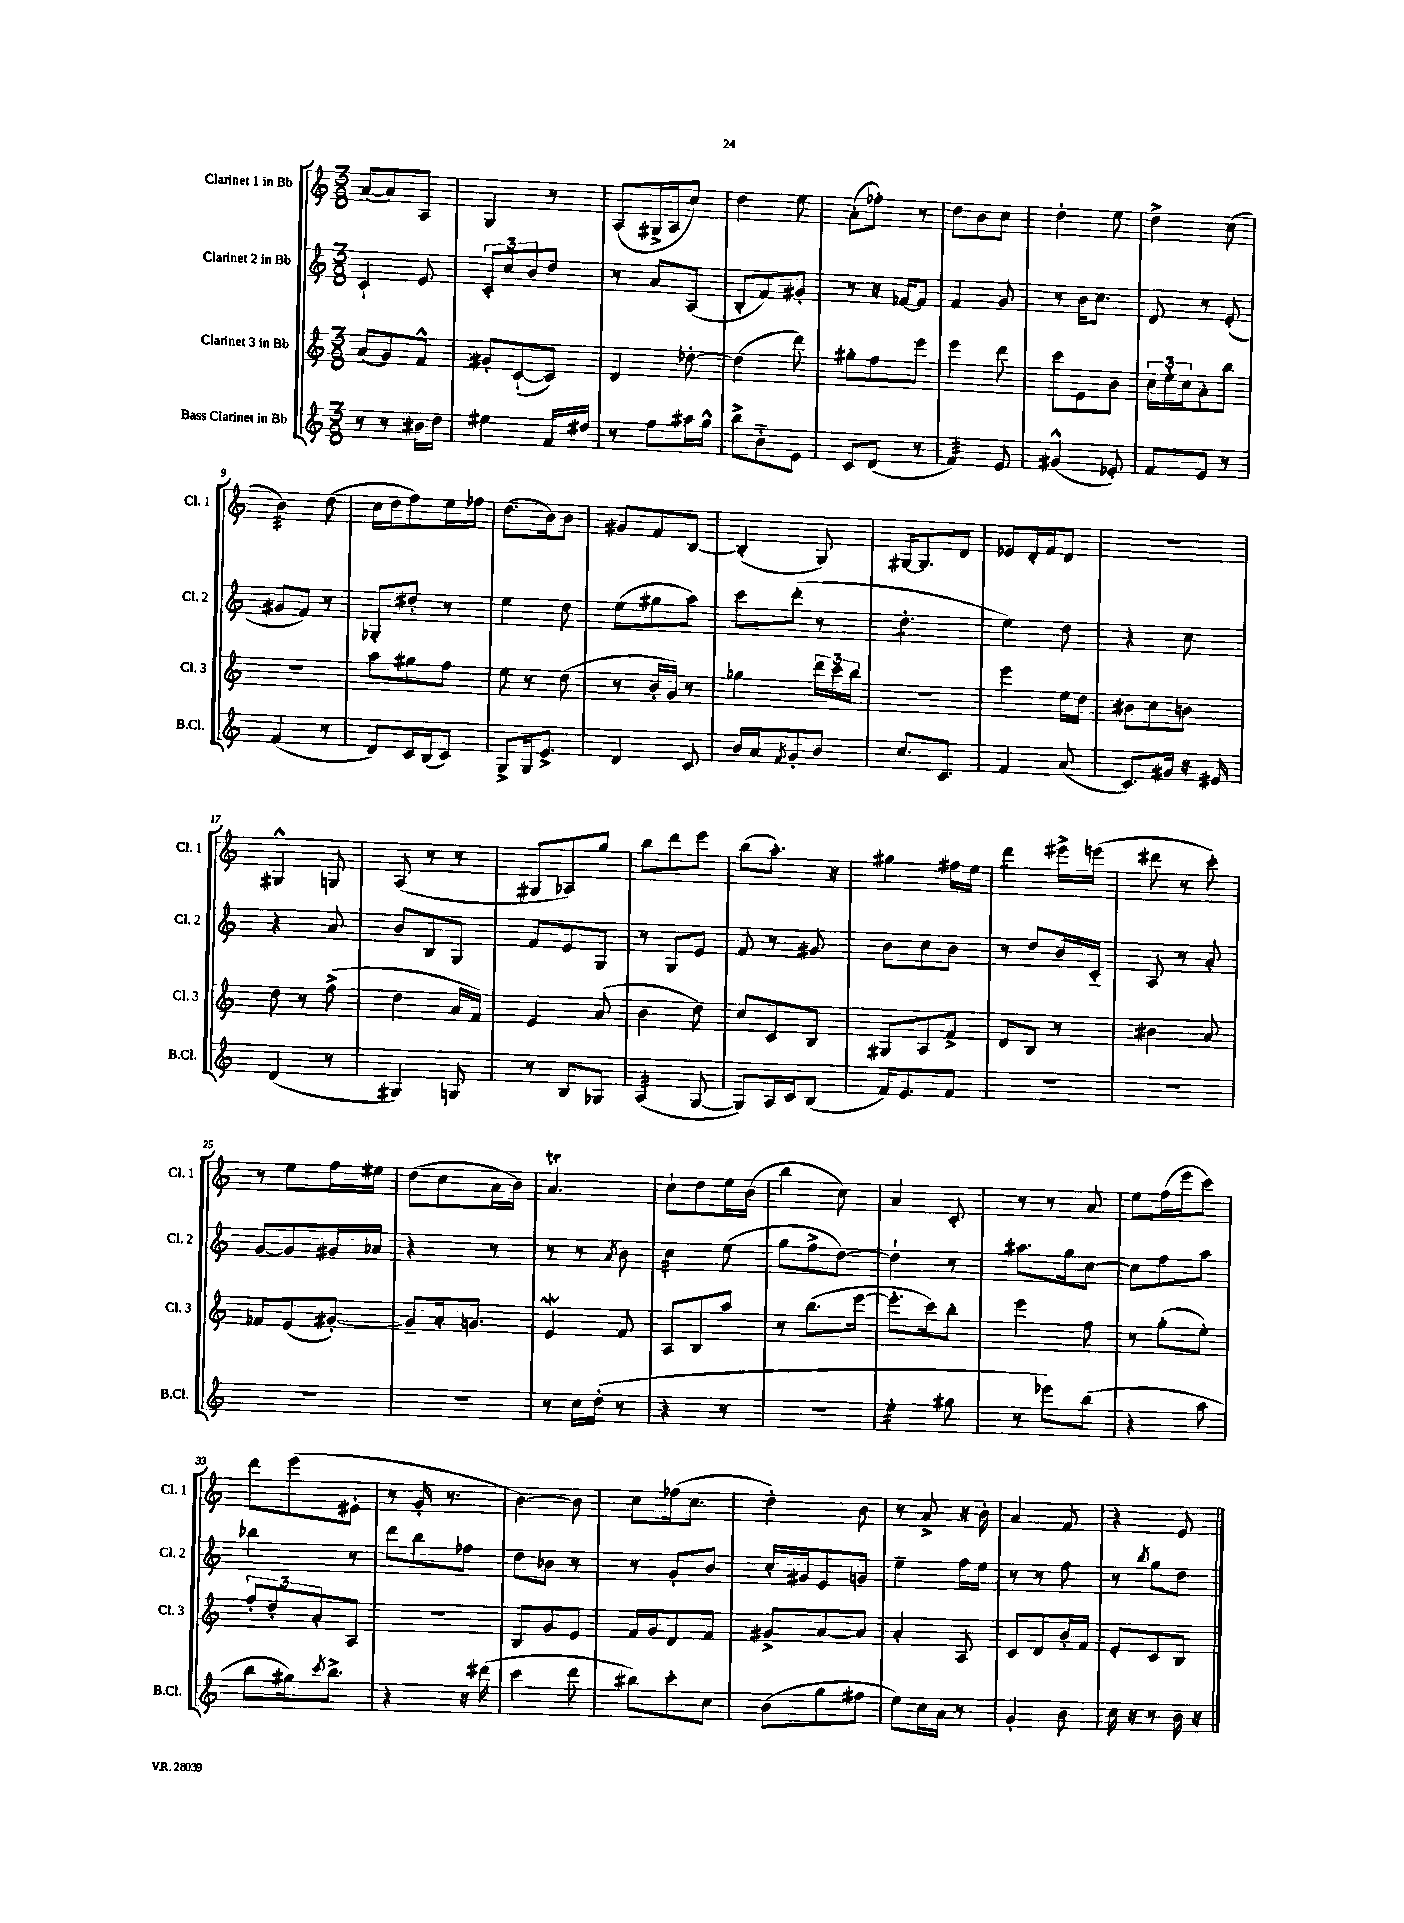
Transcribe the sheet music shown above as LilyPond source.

<<
\new StaffGroup <<
\new Staff = "s0" \with { instrumentName = "Clarinet 1 in Bb" shortInstrumentName = "Cl. 1" } {
    \clef treble \key c \major \numericTimeSignature \time 3/8
    a'8~( a'8) a8 |
    g4 r8 |
    a8( gis16-> a16 c''8) |
    d''4 e''8 |
    a'8-.( fes''8-.) r8 |
    d''8 b'8 c''8 |
    d''4-. e''8 |
    d''4-> c''8( |
    b'4:32) d''8( |
    c''16 d''16 f''8) e''16 fes''16 |
    d''8.( b'16) b'8 |
    gis'8 f'8 b8~ |
    b4-.( g8) |
    gis16~ gis8. d'8 |
    ees'8 d'16-. f'16 d'8 |
    R4. |
    gis4-^ g8 |
    a8( r8 r8 |
    gis8 aes8) g''8 |
    b''8 d'''8 e'''8 |
    b''8( a''8.-.) r16 |
    gis''4 fis''16 e''16 |
    d'''4:8 eis'''16-> e'''16( |
    dis'''8 r8 c'''8-.) |
    r8 e''8 f''16 eis''16 |
    d''8( c''8 a'16 b'16) |
    a'4.\trill |
    c''8-! d''8 e''16 b'16( |
    b''4 c''8) |
    a'4 c'8-. |
    r8 r8 a'8 |
    e''8 f''16( e'''16 c'''8) |
    d'''8 e'''8( eis'8-. |
    r8 g'16-. r8. |
    b'4~) b'8 |
    c''8 fes''16( c''8. |
    d''4-.) b'8 |
    r8 a'8-> r16 b'16-. |
    a'4 f'8 |
    r4 e'8 \bar "|." |
}
\new Staff = "s1" \with { instrumentName = "Clarinet 2 in Bb" shortInstrumentName = "Cl. 2" } {
    \clef treble \key c \major \numericTimeSignature \time 3/8
    c'4-! e'8 |
    \tuplet 3/2 { c'8-. c''8 b'8 } d''8 |
    r8 a'8 a8( |
    b8-. f'8) gis'8-. |
    r8 r16 fes'16~ fes'8 |
    f'4 g'8 |
    r8 b'16 c''8. |
    d'8 r8 e'8-.( |
    gis'8 f'8) r8 |
    ges8-. dis''8-. r8 |
    e''4 d''8 |
    e''8( gis''8 a''8) |
    c'''8 d'''8-.( r8 |
    d''4.:8-. |
    e''4) d''8 |
    r4 c''8 |
    r4 a'8 |
    b'8 b8 g8 |
    f'8 e'8 g8 |
    r8 g8 e'8 |
    f'8 r8 gis'8 |
    b'8 c''8 b'8 |
    r8 d''8 b'16 c'16-_ |
    a8 r8 a'8-. |
    g'8~ g'8 gis'16 aes'16 |
    r4 r8 |
    r8 r8 \acciaccatura { a'8 } b'8 |
    c''4:32 e''8( |
    g''8 f''8-> d''8~) |
    d''4-! r8 |
    ais''8. g''16 c''8~ |
    c''8 f''8 a''8 |
    bes''4 r8 |
    d'''8 b''8 fes''8 |
    d''8 bes'8 r8 |
    r8 g'8-. b'8 |
    c''16-. gis'16 e'8 g'8 |
    e''4-- f''16 e''16 |
    r8 r8 f''8 |
    r8 \acciaccatura { b''8 } g''8 d''8 \bar "|." |
}
\new Staff = "s2" \with { instrumentName = "Clarinet 3 in Bb" shortInstrumentName = "Cl. 3" } {
    \clef treble \key c \major \numericTimeSignature \time 3/8
    a'8( g'8) f'8-^ |
    gis'8-. c'8~-!( c'8) |
    d'4 des''8~-. |
    des''4( d'''8) |
    gis''8-. f''8 e'''8 |
    e'''4 d'''8 |
    c'''8 e'8 b'8 |
    \tuplet 3/2 { c''16 e''16-. c''16 } a'8-. b''8 |
    R4. |
    a''8 gis''8 f''8 |
    e''8 r8 d''8( |
    r8 b'16-. g'16) r8 |
    ges''4 \tuplet 3/2 { d'''16 c'''16 b''16 } |
    R4. |
    e'''4 e''16 d''16 |
    bis'8 c''8 b'8 |
    d''8 r8 f''8->( |
    d''4 a'16 f'16) |
    e'4 a'8( |
    b'4 d''8) |
    c''8 c'8 b8 |
    gis8 a8 f'8-> |
    d'8 b8 r8 |
    bis'4 a'8 |
    fes'8 e'8( gis'8~-.) |
    gis'8-- a'16-. g'8. |
    e'4\mordent f'8 |
    a8 b8 a''8 |
    r8 b''8.( e'''16~ |
    e'''8.-. c'''16) b''8-. |
    e'''4 f''8 |
    r8 g''8-.( e''8-.) |
    \tuplet 3/2 { f''8-. d''8-. a'8-. } a8 |
    R4. |
    b8 g'8 e'8 |
    f'16 g'16 d'8 f'8 |
    gis'8-> a'8~ a'8 |
    a'4-. a8 |
    c'8 d'8 b'16-. f'16 |
    e'8-. c'8 b8 \bar "|." |
}
\new Staff = "s3" \with { instrumentName = "Bass Clarinet in Bb" shortInstrumentName = "B.Cl." } {
    \clef treble \key c \major \numericTimeSignature \time 3/8
    r8 r8 bis'16 d''16 |
    eis''4 f'16 dis''16 |
    r8 f''8 ais''16 g''16-^ |
    b''8-> b'8-_ e'8 |
    c'8 d'8( r8 |
    f'4:32) e'8 |
    gis'4-^( ees'8-.) |
    f'8 e'8 r8 |
    f'4( r8 |
    d'8) c'16 b16( c'8) |
    g8-> g16 e'8.-> |
    d'4 c'8 |
    b'16 a'16 \acciaccatura { f'8 } g'8-. b'8 |
    c''8. c'8. |
    f'4 a'8( |
    c'8.) gis'16 r16 eis'16 |
    d'4( r8 |
    gis4) g8 |
    r8 b8 ges8 |
    a4:32( g8~ |
    g8) a16 c'16 b8( |
    f'16) e'8. f'8 |
    R4. |
    R4. |
    R4. |
    R4. |
    r8 c''16 d''16-.( r8 |
    r4 r8 |
    R4. |
    e''4:16-. gis''8 |
    r8 ees'''8) b''8( |
    r4 a''8 |
    b''8 gis''16) \acciaccatura { c'''8 } b''8.-> |
    r4 r16 dis'''16( |
    c'''4 d'''8 |
    bis''8) c'''8-. c''8 |
    b'8( g''8 fis''8 |
    e''8) c''16 a'16 r8 |
    g'4-. b'8 |
    c''16 r16 r8 b'16 r16 \bar "|." |
}
>>
>>
